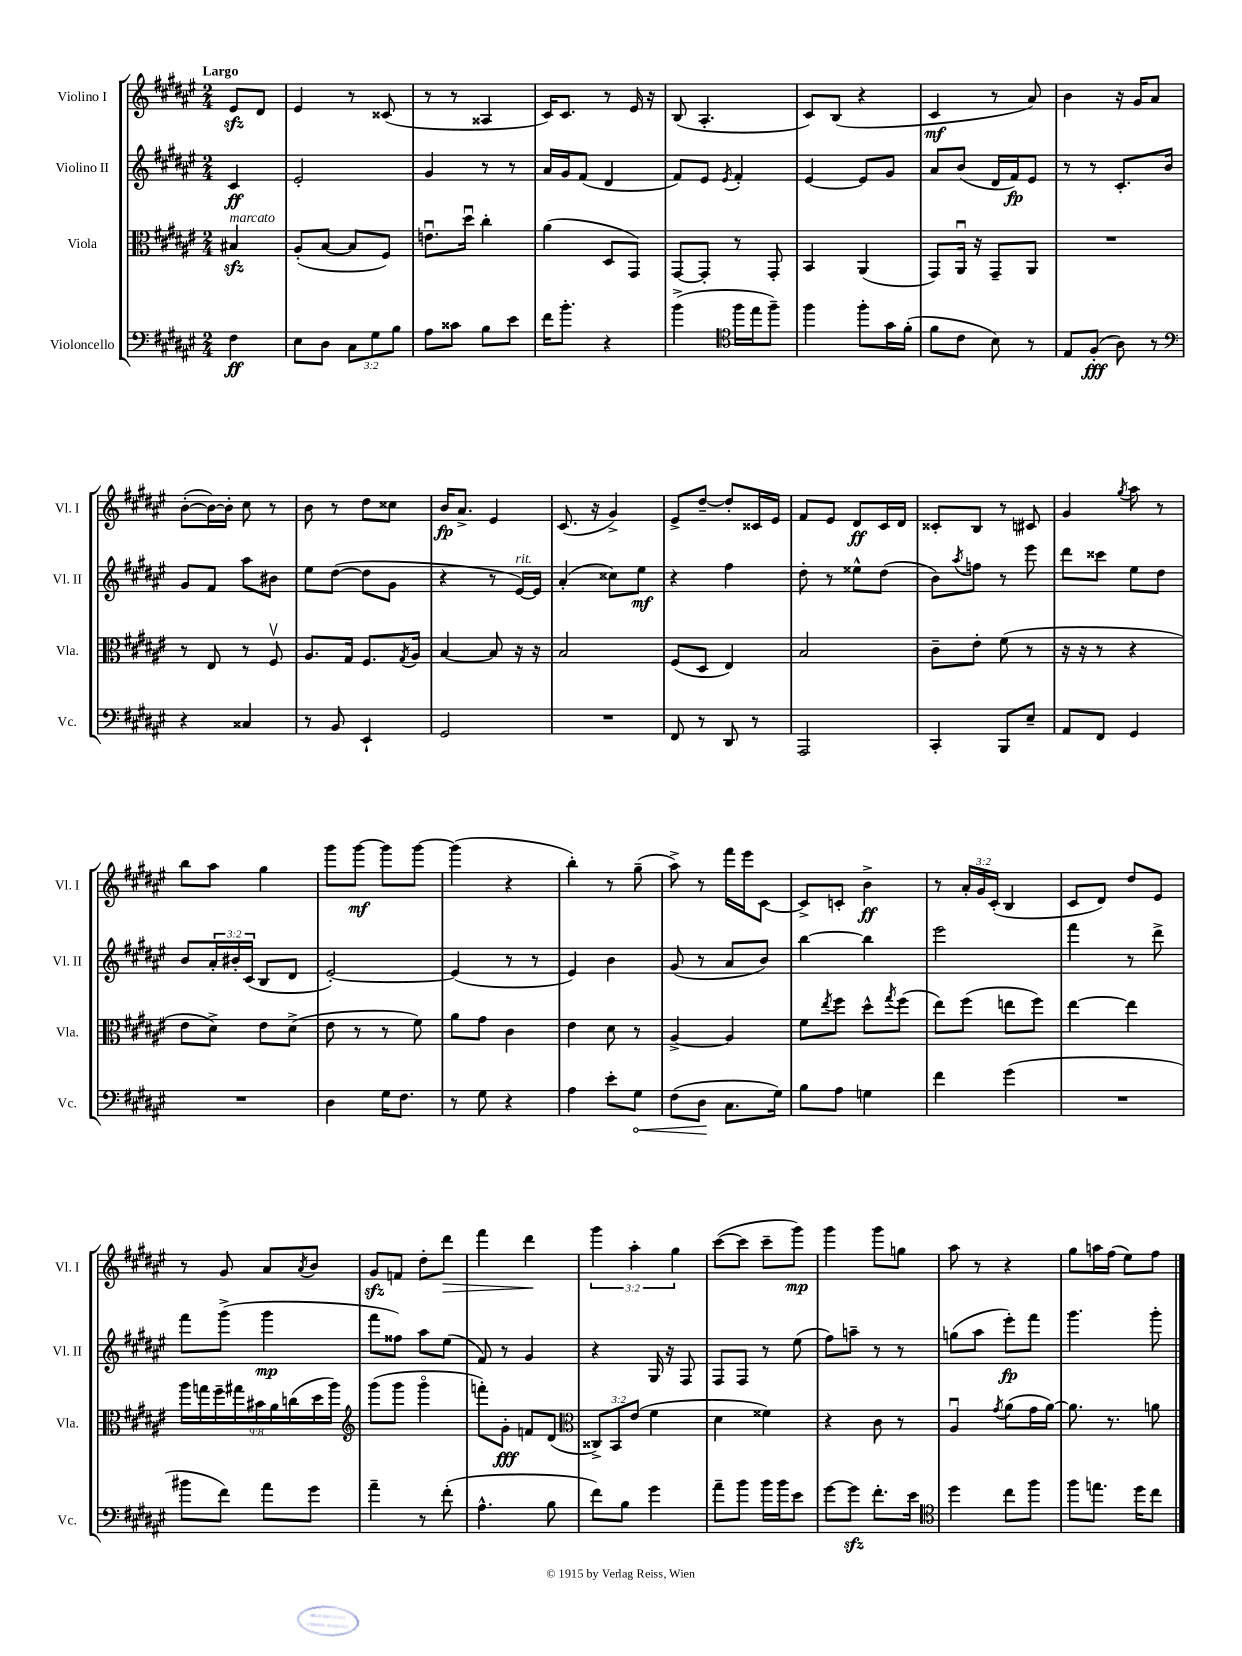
<<
\new StaffGroup <<
\new Staff = "s0" \with { instrumentName = "Violino I" shortInstrumentName = "Vl. I" } {
    \clef treble \key fis \major \numericTimeSignature \time 2/4 \override Staff.TupletNumber.text = #tuplet-number::calc-fraction-text \partial 4 \tempo "Largo"
    eis'8\sfz dis'8 |
    eis'4 r8 cisis'8( |
    r8 r8 aisis4 |
    cis'16) cis'8. r8 eis'16 r16 |
    b8( ais4.-. |
    cis'8) b8( r4 |
    cis'4\mf r8 ais'8) |
    b'4 r16 gis'16 ais'8 |
    b'8~-.( b'16~) b'16-. cis''8 r8 |
    b'8 r8 dis''8 cisis''8 |
    b'16\fp ais'8.-> eis'4 |
    cis'8.( r16 gis'4->) |
    eis'8-> dis''8~-- dis''8-. cisis'16 eis'16 |
    fis'8 eis'8 dis'8\ff cis'16 dis'16 |
    cisis'8-. b8 r8 cis'8 |
    gis'4 \acciaccatura { gis''8 } ais''8 r8 |
    b''8 ais''8 gis''4 |
    gis'''8 gis'''8~\mf gis'''8 gis'''8~ |
    gis'''4( r4 |
    b''4-.) r8 gis''8--( |
    ais''8->) r8 fis'''16 eis'''16 cis'8~ |
    cis'8-> c'8-. b'4->\ff |
    r8 \tuplet 3/2 { ais'16-. gis'16 cis'16-.( } b4 |
    cis'8 dis'8) dis''8 eis'8 |
    r8 gis'8 ais'8 \acciaccatura { ais'8 } b'8 |
    gis'8\sfz f'8 dis''8-. dis'''8\> |
    fis'''4 dis'''4\! |
    \tuplet 3/2 { gis'''4 ais''4-. gis''4 } |
    cis'''8~( cis'''8 cis'''8-- gis'''8\mp) |
    gis'''4 gis'''8 g''8 |
    ais''8 r8 r4 |
    gis''8 a''16 fis''16( eis''8) fis''8 \bar "|." |
}
\new Staff = "s1" \with { instrumentName = "Violino II" shortInstrumentName = "Vl. II" } {
    \clef treble \key fis \major \numericTimeSignature \time 2/4 \override Staff.TupletNumber.text = #tuplet-number::calc-fraction-text \partial 4
    cis'4\ff |
    eis'2-. |
    gis'4 r8 r8 |
    ais'16 gis'16 fis'8( dis'4 |
    fis'8) eis'8 \acciaccatura { eis'8 } fis'4-. |
    eis'4~ eis'8 gis'8 |
    ais'8 b'8( dis'16 fis'16\fp) eis'8 |
    r8 r8 cis'8.-. b'16 |
    gis'8 fis'8 ais''8 bis'8 |
    eis''8 dis''8~( dis''8 gis'8 |
    r4 r8 eis'16~^\markup { \italic "rit." }) eis'16 |
    ais'4-.( cisis''8) eis''8\mf |
    r4 fis''4 |
    dis''8-. r8 eisis''8-^ dis''8( |
    b'8) \acciaccatura { ais''8 } f''8 r8 eis'''8 |
    dis'''8 cisis'''8 eis''8 dis''8 |
    b'8 \tuplet 3/2 { ais'16-. bis'16-. cis'16( } b8 dis'8 |
    eis'2~-.) |
    eis'4( r8 r8 |
    eis'4) b'4 |
    gis'8( r8 ais'8 b'8) |
    b''4~ b''4 |
    eis'''2 |
    fis'''4 r8 dis'''8-> |
    fis'''8 gis'''8->( gis'''4\mp |
    fis'''8 fisis''8) ais''8 eis''8( |
    fis'8) r8 gis'4 |
    r4 gis16 r16 fis8 |
    fis8 fis8 r8 eis''8( |
    fis''8) a''8-- r8 r8 |
    g''8( ais''8 eis'''8-.\fp) fis'''8 |
    gis'''4. gis'''8-. \bar "|." |
}
\new Staff = "s2" \with { instrumentName = "Viola" shortInstrumentName = "Vla." } {
    \clef alto \key fis \major \numericTimeSignature \time 2/4 \override Staff.TupletNumber.text = #tuplet-number::calc-fraction-text \partial 4
    bis4\sfz^\markup { \italic "marcato" } |
    ais8-.( b8~ b8 fis8) |
    e'8.\downbow dis''16\downbow cis''4-. |
    ais'4( dis8 gis,8) |
    gis,8~ gis,8-. r8 gis,8-. |
    b,4 ais,4( |
    gis,8) ais,16\downbow r16 gis,8-- ais,8 |
    R2 |
    r8 eis8 r8 fis8\upbow |
    ais8. gis16 fis8. \acciaccatura { gis8 } ais16 |
    b4~ b8 r16 r16 |
    b2 |
    fis8( dis8 eis4) |
    b2 |
    cis'8-- eis'8-. fis'8( r8 |
    r16 r16 r8 r4 |
    eis'8 dis'8->) eis'8 dis'8->( |
    eis'8 r8 r8 fis'8) |
    ais'8 gis'8 cis'4 |
    eis'4 dis'8 r8 |
    ais4~-> ais4 |
    fis'8 \acciaccatura { eis''8 } fis''8 dis''8-^ \acciaccatura { gis''8 } fis''8( |
    eis''8) fis''8( e''8 fis''8) |
    eis''4~ eis''4 |
    \tuplet 9/8 { ais''16 g''16 fis''16-- gis''16 bis'16 ais'16 c''16( dis''16 ais''16) } |
    \clef treble gis'''8( gis'''8 gis'''4\flageolet |
    f'''8-.) gis'8-.\fff f'8 dis'8( |
    \clef alto \tuplet 3/2 { cisis8->) b,8 eis'8( } fis'4 |
    dis'4 fisis'4) |
    r4 cis'8 r8 |
    ais4\downbow \acciaccatura { gis'8 } ais'8( gis'16 ais'16~) |
    ais'8. r8. a'8 \bar "|." |
}
\new Staff = "s3" \with { instrumentName = "Violoncello" shortInstrumentName = "Vc." } {
    \clef bass \key fis \major \numericTimeSignature \time 2/4 \override Staff.TupletNumber.text = #tuplet-number::calc-fraction-text \partial 4
    fis4\ff |
    eis8 dis8 \tuplet 3/2 { cis8 gis8 b8 } |
    ais8 cisis'8 b8 eis'8 |
    fis'16 b'8.-. r4 |
    b'4->( \clef tenor fis''16 eis''16 fis''8--) |
    fis''4 fis''8-. gis'16 fis'16-.( |
    fis'8 cis'8 b8) r8 |
    eis8 fis8-.\fff( ais8) r8 |
    \clef bass r4 cisis4 |
    r8 b,8 eis,4-! |
    gis,2 |
    R2 |
    fis,8 r8 dis,8 r8 |
    ais,,2 |
    cis,4-. b,,8 eis8-- |
    ais,8 fis,8 gis,4 |
    R2 |
    dis4 gis16 fis8. |
    r8 gis8 r4 |
    ais4 eis'8-. \once \override Hairpin.circled-tip = ##t gis8\< |
    fis8( dis8\! cis8. gis16) |
    b8 ais8 g4 |
    fis'4 gis'4( |
    R2 |
    bis'8 fis'8) ais'8 gis'8 |
    ais'4-- r8 fis'8-.( |
    ais4.-^ b8 |
    fis'8) b8 gis'4 |
    ais'8-- b'8 b'16 b'16 eis'8 |
    gis'8~ gis'8\sfz fis'8.-. eis'16 |
    \clef tenor dis''4 cis''8 fis''8 |
    fis''8 e''8. dis''16 cis''8 \bar "|." |
}
>>
>>
\layout { \context { \Score \remove "Bar_number_engraver" } }
